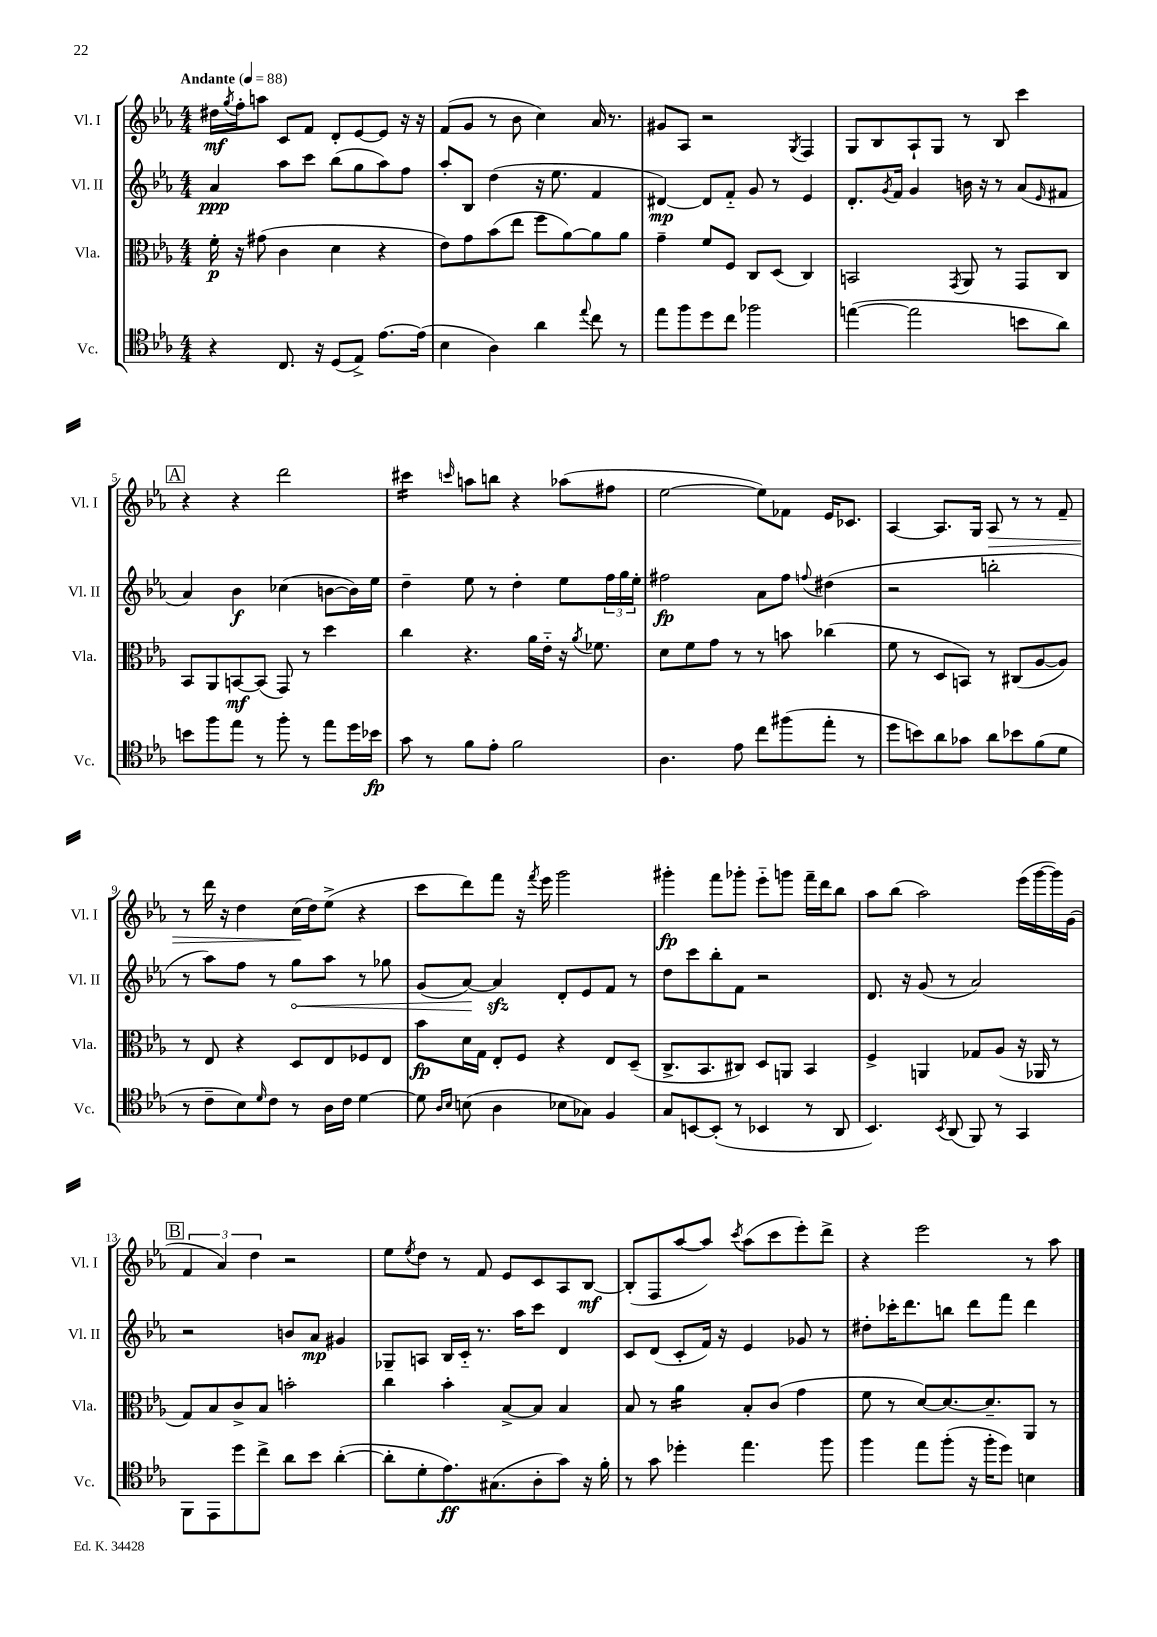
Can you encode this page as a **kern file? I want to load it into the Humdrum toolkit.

**kern	**kern	**kern	**kern
*staff4	*staff3	*staff2	*staff1
*clefC4	*clefC3	*clefG2	*clefG2
*k[b-e-a-]	*k[b-e-a-]	*k[b-e-a-]	*k[b-e-a-]
*M4/4	*M4/4	*M4/4	*M4/4
*MM88	*MM88	*MM88	*MM88
4r	16f'	4a-	16dd#
.	.	.	8qgg
.	16r	.	16ff'
.	(8g#	.	8aa
8.C	4c	8aa-	8c
.	.	8ccc	8f
16r	.	.	.
(8D	4d	(8bb-	8d'
8E-^)	.	8gg	[8e-
[8.e-	4r	8aa-)	8e-]
.	.	8ff	16r
(16e-]	.	.	16r
=	=	=	=
4B-	8e-)	8aa-'	(8f
.	8g	8B-	8g
4A-)	(8b-	(4dd	8r
.	8ee-	.	8b-
4a-	8ff	16r	4cc)
.	.	8.ee-	.
.	[8a-)	.	.
8qqee-	.	.	.
8cc	8a-]	4f	16a-
.	.	.	8.r
8r	8a-	.	.
=	=	=	=
8ee-	4g~	[4d#)	8g#
8ff	.	.	8A-
8dd	8f	8d#]	2r
8cc	8F	8f'~	.
2ff-	8C	8g	.
.	(8D	8r	.
.	.	.	8qG
.	4C)	4e-	4F
=	=	=	=
([4ee	2BB	8.d'	8G
.	.	.	8B-
.	.	8qg	.
.	.	16f	.
2ee]	.	4g	8A-`
.	.	.	8G
.	8qGG	.	.
.	8AA-	16b	8r
.	.	16r	.
.	8r	8r	8B-
8b	8GG	(8a-	4ccc
.	.	16qqe-	.
8a-)	8C	8f#	.
=	=	=	=
8b	8BB-	4a-)	4r
8ff	8AA-	.	.
8ee-	[8BB	4b-	4r
8r	(8BB]	.	.
8ff'	8GG)	(4cc-	2ddd
8r	8r	.	.
8ee-	4dd	[8b	.
16dd	.	16b])	.
16b-	.	16ee-	.
=	=	=	=
8g	4cc	4dd~	4ccc#
8r	.	.	.
.	.	.	16qqccc
8f	4.r	8ee-	8aa
8e-'	.	8r	8bb
2f	.	4dd'	4r
.	16a-	.	.
.	16e-'~	.	.
.	16r	8ee-	(8aa-
.	8qa-	.	.
.	8.f-	.	.
.	.	24ff	8ff#
.	.	24gg	.
.	.	24ee-'	.
=	=	=	=
4.A-	8d	2ff#	[2ee-
.	8f	.	.
.	8g	.	.
8e-	8r	.	.
8cc	8r	8a-	8ee-])
(8ff#	8b	8ff#	8f-
.	.	8qqff	.
8ee-'	(4cc-	(4dd#	16e-
.	.	.	8.c-
8r	.	.	.
=	=	=	=
8dd	8f	2r	[4A-
8b)	8r	.	.
8a-	8D	.	8.A-]
8g-	8BB)	.	.
.	.	.	16G
8a-	8r	2bb'	8A-
8b-	(8C#	.	8r
(8f	[8A-	.	8r
8d	8A-])	.	8f~
=	=	=	=
8r	8r	8r	8r
8c~	8E-	8aa-)	16ddd
.	.	.	16r
8B-)	4r	8ff	4dd
16qqd	.	.	.
8c	.	8r	.
8r	8D	8gg	(16cc
.	.	.	16dd)
16A-	8E-	8aa-	(8ee-^
16c	.	.	.
[4d	8F-	8r	4r
.	8E-	8gg-	.
=	=	=	=
8d]	8b-	(8g	8ccc
16qqA-	.	.	.
16qqB-	.	.	.
(8B	16d	[8a-)	8ddd)
.	16G	.	.
4A-	8E-'	4a-]	8fff
.	8F	.	16r
.	.	.	8qfff
.	.	.	16eee-
8B-	4r	8d'	2ggg
8G-)	.	8e-	.
4F	8E-	8f	.
.	(8D~	8r	.
=	=	=	=
8G	8.C^	8dd	4ggg#'
[8BB	.	8ccc	.
.	8.BB-	.	.
(8BB']	.	8bb-'	8fff
8r	8C#)	8f	8ggg-'
4BB-	8D	2r	8eee-'~
.	8AA	.	8ggg
8r	4BB-	.	16fff~
.	.	.	16ddd
8AA-	.	.	8bb-
=	=	=	=
4.BB-)	4F^	8.d	8aa-
.	.	.	(8bb-
.	.	16r	.
.	4AA	(8g	2aa-)
8qBB-	.	.	.
(8AA-	.	8r	.
8FF)	8G-	2a-)	.
8r	(8A-	.	.
4GG	16r	.	(16eee-
.	16AA-	.	[16ggg
.	8r	.	16ggg])
.	.	.	(16g
=	=	=	=
8FF	8G)	2r	6f
8EE-	8B-	.	.
.	.	.	6a-)
8dd	8c^	.	.
.	.	.	6dd
8cc^	8B-	.	.
8a-	2b'	8b	2r
8b-	.	8a-	.
([4a-'	.	4g#	.
=	=	=	=
8a-']	4cc	8G-~	8ee-
.	.	.	8qee-
8d'	.	8A	8dd
8.e-)	4b-'	16B-	8r
.	.	16c'~	.
.	.	8.r	8f
(8.G#	.	.	.
.	[8B-^	.	8e-
.	.	16aa-	.
8A-'	8B-]	8ccc	8c
8g)	4B-	4d	8A-
16r	.	.	[8B-
16f'	.	.	.
=	=	=	=
8r	8B-	8c	(8B-']
8g	8r	(8d	8F
4dd-'	4a-	8c'	[8aa-
.	.	16f)	8aa-])
.	.	16r	.
.	.	.	8qccc
4.ee-	8B-'	4e-	(8aa-
.	(8c	.	8ccc
.	4g	8g-	8eee-')
8ff	.	8r	8ddd^
=	=	=	=
4ff	8f	8dd#'	4r
.	8r	16ccc-'	.
.	.	8.ddd	.
8ee-	[8d)	.	2eee-
(8ff'	8.d_	8bb	.
16r	.	8ddd	.
16ff'	8.d~]	.	.
8dd)	.	8fff	.
4B	8AA-	4ddd	8r
.	8r	.	8aa-
==	==	==	==
*-	*-	*-	*-
